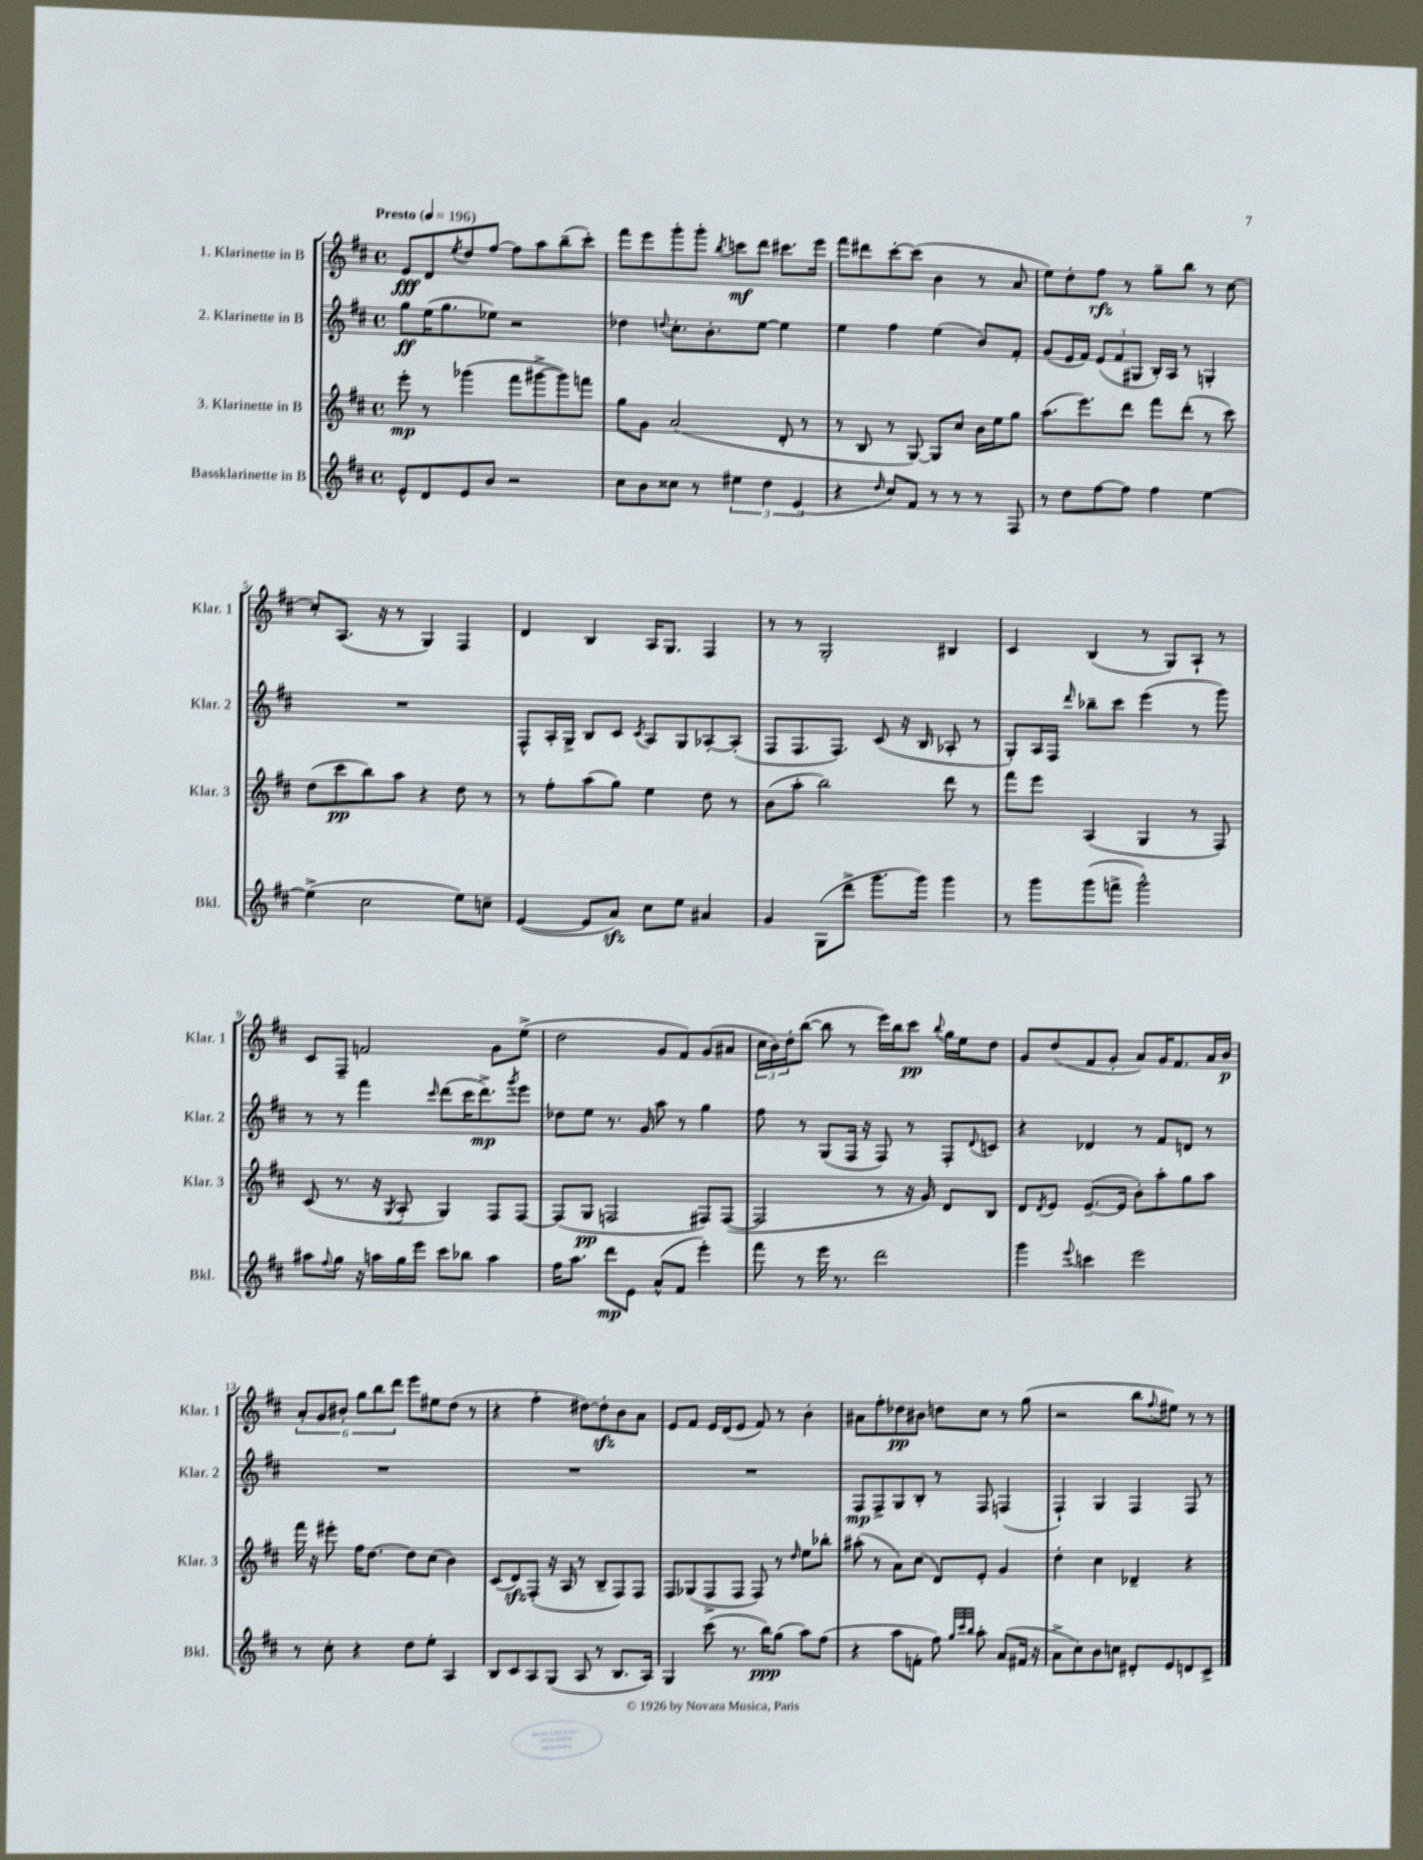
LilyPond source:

<<
\new StaffGroup <<
\new Staff = "s0" \with { instrumentName = "1. Klarinette in B" shortInstrumentName = "Klar. 1" } {
    \clef treble \key d \major \defaultTimeSignature \time 4/4 \tempo "Presto" 4 = 196
    e'8\fff d'8 \acciaccatura { e''8 } d''8 fis''8~ fis''8 a''8 b''8--( cis'''8-.) |
    fis'''8 e'''8 g'''8-. g'''8-. \acciaccatura { b''8 } c'''8\mf d'''8 cis'''8. e'''16 |
    fis'''8 dis'''8 cis'''8~-. cis'''8( b'4 r8 a'8 |
    e''8) d''8-. fis''8\rfz r8 g''8-- b''8 r8 cis''8~ |
    cis''8-. a8.( r16 r8 g4) fis4 |
    d'4 b4 a16 g8. fis4 |
    r8 r8 g2-. bis4 |
    cis'4 b4( r8 g8) a8-! r8 |
    cis'8 fis8-- f'2 g'8 e''8->( |
    d''2 g'8 fis'8) g'8( ais'8 |
    \tuplet 3/2 { cis''16 b'16) d''16-. } b''8~( b''8 r8 e'''16) b''16 cis'''8\pp \appoggiatura { b''8 } g''16 e''16 d''8 |
    g'8 d''8( fis'8 g'8-. a'8) g'16 fis'8. a'16 b'16\p |
    \tuplet 6/4 { a'8-. g'8 bis'8-. g''8 b''8 d'''8 } e'''8 eis''8 d''8( r8 |
    r4 fis''4-. dis''8~) dis''8-.\sfz b'8 a'8 |
    e'8 fis'8 e'16 d'16( e'8 fis'8) r8 b'4-. |
    ais'8 fis''8-. des''8\pp bis'8 d''8 cis''8 r8 g''8( |
    r2 b''8 \appoggiatura { fis''8 } eis''8) r8 r8 \bar "|." |
}
\new Staff = "s1" \with { instrumentName = "2. Klarinette in B" shortInstrumentName = "Klar. 2" } {
    \clef treble \key d \major \defaultTimeSignature \time 4/4
    g''8\ff e''16( g''8. ees''8) r2 |
    des''4 \appoggiatura { d''8 } cis''8.-. b'8.-. e''8~ e''4 |
    e''4 fis''4 e''4( b'8) fis'8-. |
    g'8( e'16 fis'16) \tuplet 3/2 { e'8( fis'8 gis8 } b16-.) a16 r8 g4-. |
    R1 |
    fis8-^ a16-. g16-> b8 cis'8 \acciaccatura { cis'8 } a8 g8 aes8~-. aes8-.( |
    fis8 fis8. fis8.) cis'8( r16 b16 aes8-. r8 |
    g8-.) a16 fis16 \grace { d'''16 } bes''8-- cis'''8 e'''4( r8 g'''8) |
    r8 r8 fis'''4 \grace { cis'''16 } d'''8( cis'''16 d'''8.->\mp) \acciaccatura { g'''8 } e'''8 |
    des''8 e''8 r8. g'16 a''8 r8 g''4 |
    fis''8 r8 g8( fis16 r16 fis8) r8 fis8-. \appoggiatura { d'8 } c'8 |
    r4 des'4 r8 fis'8 d'8 r8 |
    R1 |
    R1 |
    R1 |
    fis8\mp fis8-> g8 b8-. r8 fis8 f4( |
    fis4-!) g4 fis4 fis8 r8 \bar "|." |
}
\new Staff = "s2" \with { instrumentName = "3. Klarinette in B" shortInstrumentName = "Klar. 3" } {
    \clef treble \key d \major \defaultTimeSignature \time 4/4
    e'''8-.\mp r8 ges'''4( fis'''8 gis'''8~-> gis'''8) f'''8 |
    g''8 g'8 a'2( d'8-. r8 |
    r8 b8 r8 g8~) g8 cis''8 b'16 e''16 g''8 |
    a''8.( e'''8.) d'''8 fis'''8 d'''8-.( r8 cis'''8) |
    d''8( cis'''8\pp b''8) a''8 r4 d''8 r8 |
    r8 fis''8-. a''8( g''8) e''4 d''8 r8 |
    b'8( a''8-. b''2) d'''8 r8 |
    fis'''8 e'''8 a4( g4 r8 fis8) |
    cis'8( r8. r16 \acciaccatura { g8 } a8-. g4) fis8 fis8~ |
    fis8( g8\pp f2 fis8) fis8~( |
    fis2 r8 r16 g'16) d'8 b8 |
    d'8 \acciaccatura { d'8 } e'8 e'8.~--( e'16 b'8-.) a''8-. g''8 a''8 |
    fis'''16 r16 eis'''8-. fis''16 d''8.~ d''8 cis''8( b'4) |
    cis'8( d'8\sfz) fis8-.( r16 a16 r8 b8-- fis8) fis8 |
    fis8 ges8( fis8-> fis8 fis8) r8 \grace { d''16 } e''8 bes''8-. |
    ais''8-.( r8 a'8) cis''8( d'8) e'8-. g'4 |
    d''4-. cis''4 des'4-- r4 \bar "|." |
}
\new Staff = "s3" \with { instrumentName = "Bassklarinette in B" shortInstrumentName = "Bkl." } {
    \clef treble \key d \major \defaultTimeSignature \time 4/4
    e'8-^ d'8 e'8 b'8 r2 |
    cis''8 b'8 cisis''8 r8 \tuplet 3/2 { eis''4 d''4 e'4( } |
    r4 \grace { d''16 } cis''8) fis'8 r8 r8 r8 fis8 |
    r8 d''8 fis''8~ fis''8 fis''4 e''4~ |
    e''4->( cis''2 e''8) c''8-- |
    e'4~( e'8 a'8\sfz) cis''8 e''8 ais'4 |
    g'4 g8( d'''8-> g'''8. g'''16) g'''4 |
    r8 g'''8 g'''8( f'''8-> g'''2-^) |
    ais''8 \appoggiatura { fis''8 } g''8 r16 a''16 g''16 e'''16 cis'''8 bes''8 a''4 |
    fis''16 a''8. d'''8\mp e'8 a'8-^( fis'8 e'''4-.) |
    fis'''8 r8 e'''16 r8. d'''2 |
    g'''4 \appoggiatura { e'''8 } c'''4 e'''2 |
    r8 cis''8-. r4 d''8 e''8-. a4 |
    b8 cis'8 a8 g8( a8 r8 b8. a16) |
    g4 cis'''8( r8. b''16\ppp) g''8( a''8) fis''8( |
    r4 a''8 f'8-. fis''8) \grace { g''32 cis'''32 b''32 } a''8-. a'8( fis'16 r16 |
    a'8-> cis''8) b'8 c''8 dis'8-. e'8 d'8 cis'8-> \bar "|." |
}
>>
>>
